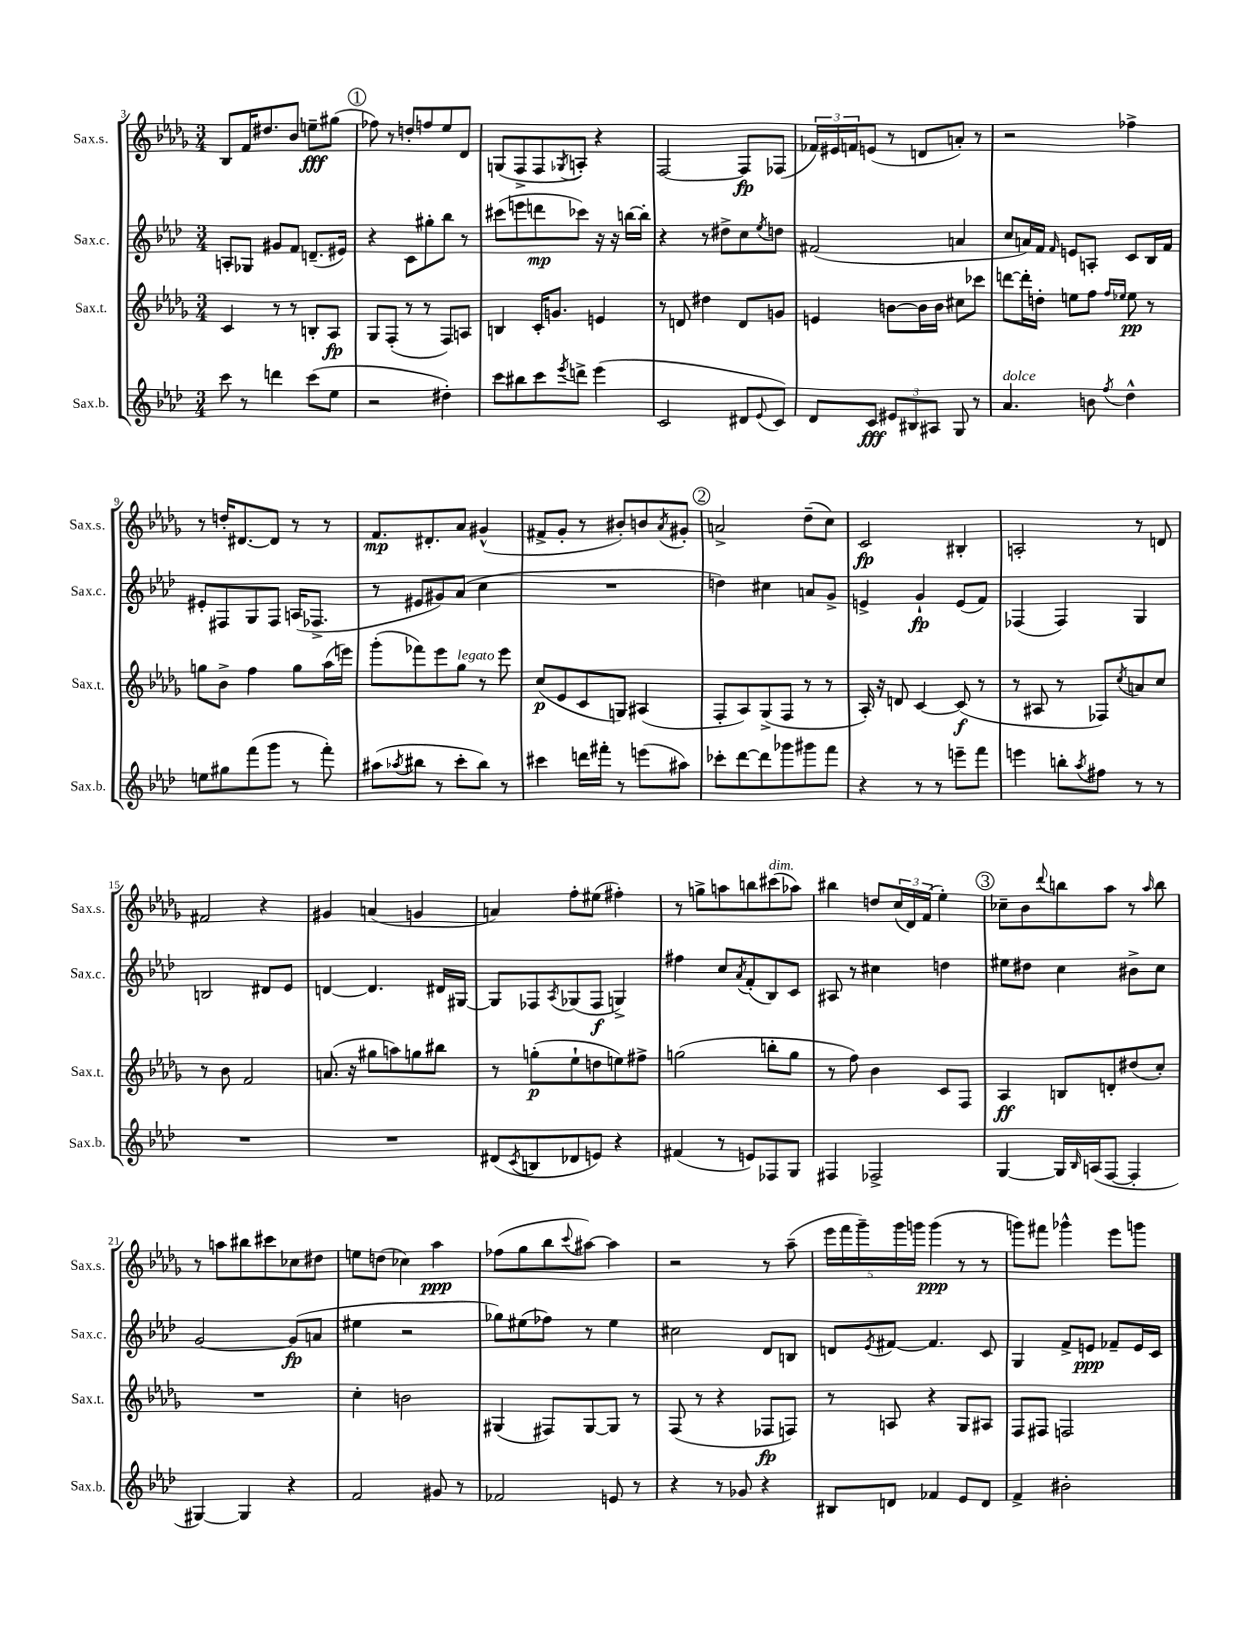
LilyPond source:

<<
\new StaffGroup <<
\new Staff = "s0" \with { instrumentName = "Sax.s." shortInstrumentName = "Sax.s." } {
    \clef treble \key des \major \numericTimeSignature \time 3/4
    bes8 f'16 dis''8. bes'8 e''8--\fff gis''8( |
    \mark \markup { \circle "1" } fes''8) r8 d''8-. f''8 ees''8 des'8 |
    g8( f8-> f8 \acciaccatura { ges8 } a8-.) r4 |
    f2~ f8\fp fes8( |
    \tuplet 3/2 { fes'16) eis'16 f'16 } e'8( r8 d'8 a'8-.) r8 |
    r2 fes''4-> |
    r8 d''16-. dis'8.~ dis'8 r8 r8 |
    f'8.\mp dis'8.-. aes'8 gis'4-^( |
    fis'8-> ges'8-. r8 bis'8-.) b'8 \acciaccatura { aes'8 } gis'8-. |
    \mark \markup { \circle "2" } a'2-> des''8--( c''8) |
    c'2\fp bis4-. |
    a2-. r8 d'8 |
    fis'2 r4 |
    gis'4 a'4( g'4 |
    a'4) f''8-. eis''8( fis''4-.) |
    r8 g''8-> a''8 b''8 cis'''8^\markup { \italic "dim." }( aes''8) |
    bis''4 d''8 \tuplet 3/2 { c''16( des'16) f'16( } ees''4-.) |
    \mark \markup { \circle "3" } ces''8-- bes'8 \appoggiatura { des'''8 } b''8 aes''8 r8 \grace { aes''16 } b''8 |
    r8 a''8 bis''8 cis'''8 ces''8 dis''8 |
    e''8 d''8( ces''4) aes''4\ppp |
    fes''8( ges''8 bes''8 \appoggiatura { c'''8 } ais''8~) ais''4 |
    r2 r8 aes''8--( |
    \tuplet 5/4 { ees'''16 f'''16 ges'''16--) ges'''16 g'''16 } g'''4\ppp( r8 r8 |
    g'''8) fis'''8 ges'''4-^ ees'''8 g'''8 \bar "|." |
}
\new Staff = "s1" \with { instrumentName = "Sax.c." shortInstrumentName = "Sax.c." } {
    \clef treble \key aes \major \numericTimeSignature \time 3/4
    a8-. ges8 gis'8 f'8 d'8.--( eis'16) |
    \mark \markup { \circle "1" } r4 c'8 gis''8-. bes''8 r8 |
    cis'''8( e'''8 d'''8\mp ces'''8) r16 r16 b''16~ b''16-. |
    r4 r8 dis''8-> c''8 \acciaccatura { ees''8 } d''8 |
    fis'2( a'4 |
    c''8 a'16) f'16 \grace { f'16 } e'8 a8-. c'8 bes16 f'16 |
    eis'8-. fis8 g8 fis8 a16( fes8.-> |
    r8 eis'8 gis'8) aes'8( c''4 |
    R2. |
    \mark \markup { \circle "2" } d''4) cis''4 a'8 g'8-> |
    e'4-> g'4-!\fp e'8( f'8) |
    fes4( fes4) g4 |
    b2 dis'8 ees'8 |
    d'4~ d'4. dis'16 gis16~ |
    gis8 fes8 \acciaccatura { aes8 } ges8( fes8\f g4->) |
    fis''4 c''8 \acciaccatura { aes'8 } f'8-.( bes8) c'8 |
    ais8 r8 cis''4 d''4 |
    \mark \markup { \circle "3" } eis''8 dis''8 c''4 bis'8-> c''8 |
    g'2~ g'8\fp( a'8 |
    eis''4 r2 |
    ges''8) eis''8( fes''8) r8 eis''4 |
    cis''2 des'8 b8 |
    d'8 \acciaccatura { ees'8 } fis'8~ fis'4. c'8 |
    g4 f'8-> e'8\ppp fes'8-- e'16 c'16 \bar "|." |
}
\new Staff = "s2" \with { instrumentName = "Sax.t." shortInstrumentName = "Sax.t." } {
    \clef treble \key des \major \numericTimeSignature \time 3/4
    c'4 r8 r8 b8-. aes8\fp |
    \mark \markup { \circle "1" } ges8 f8-.( r8 r8 f8) a8 |
    b4 c'16-. g'8. e'4 |
    r8 d'8 dis''4 d'8 g'8 |
    e'4 b'8~ b'16 b'16 cis''8 ces'''8 |
    d'''8~ d'''16-. d''16-. e''8 f''8 \grace { f''16 ees''16 } ees''8\pp r8 |
    g''8 bes'8-> f''4 g''8 aes''16( e'''16) |
    ges'''8-.( fes'''8) ees'''8 ges''8^\markup { \italic "legato" } r8 ees'''8 |
    c''8\p( ees'8 c'8 g8) ais4( |
    \mark \markup { \circle "2" } f8-. aes8) ges8->( f8 r8 r8 |
    aes16-.) r16 d'8 c'4~ c'8\f( r8 |
    r8 ais8 r8 fes8) \acciaccatura { c''8 } a'8 c''8 |
    r8 bes'8 f'2 |
    a'8.( r16 gis''8 a''8) g''8 bis''8 |
    r8 g''8-.\p( ees''8-! d''8 e''8) fis''8-> |
    g''2( b''8-. g''8 |
    r8 f''8) bes'4 c'8 f8 |
    \mark \markup { \circle "3" } aes4\ff b8 d'8-. dis''8( c''8-.) |
    R2. |
    c''4-. b'2 |
    gis4( fis8) gis8~ gis8 r8 |
    f8( r8 r4 fes8\fp f8) |
    r8 a8 r4 ges8 ais8 |
    f8 fis8 f2 \bar "|." |
}
\new Staff = "s3" \with { instrumentName = "Sax.b." shortInstrumentName = "Sax.b." } {
    \clef treble \key aes \major \numericTimeSignature \time 3/4
    c'''8 r8 d'''4 c'''8( ees''8 |
    \mark \markup { \circle "1" } r2 dis''4-.) |
    c'''8 bis''8 c'''8 \acciaccatura { ees'''8 } d'''8-> ees'''4( |
    c'2 dis'8 \appoggiatura { ees'8 } c'8) |
    des'8 c'8\fff \tuplet 3/2 { eis'8 bis8 ais8 } g8 r8 |
    aes'4.^\markup { \italic "dolce" } b'8 \acciaccatura { f''8 } des''4-^ |
    e''8 gis''8 f'''8( g'''8 r8 f'''8-.) |
    ais''8( \acciaccatura { aes''8 } bis''8 r8 c'''8-. bis''8) r8 |
    cis'''4 d'''16 fis'''16-. r8 e'''8( ais''8) |
    \mark \markup { \circle "2" } ces'''8-. des'''8~ des'''8 ges'''8 gis'''8 f'''8 |
    r4 r8 r8 e'''8-- f'''8 |
    e'''4 b''8-. \acciaccatura { aes''8 } fis''8 r8 r8 |
    R2. |
    R2. |
    dis'8( \acciaccatura { c'8 } b8 des'8 e'8) r4 |
    fis'4( r8 e'8) fes8 g8 |
    fis4 fes2-> |
    \mark \markup { \circle "3" } g4~ g16 \grace { bes16 } a16( f8~ f4-. |
    gis4~) gis4 r4 |
    f'2 gis'8 r8 |
    fes'2 e'8 r8 |
    r4 r8 ges'8 r4 |
    bis8 d'8 fes'4 ees'8 d'8 |
    f'4-> bis'2-. \bar "|." |
}
>>
>>
\layout { \context { \Score currentBarNumber = #3 } }
